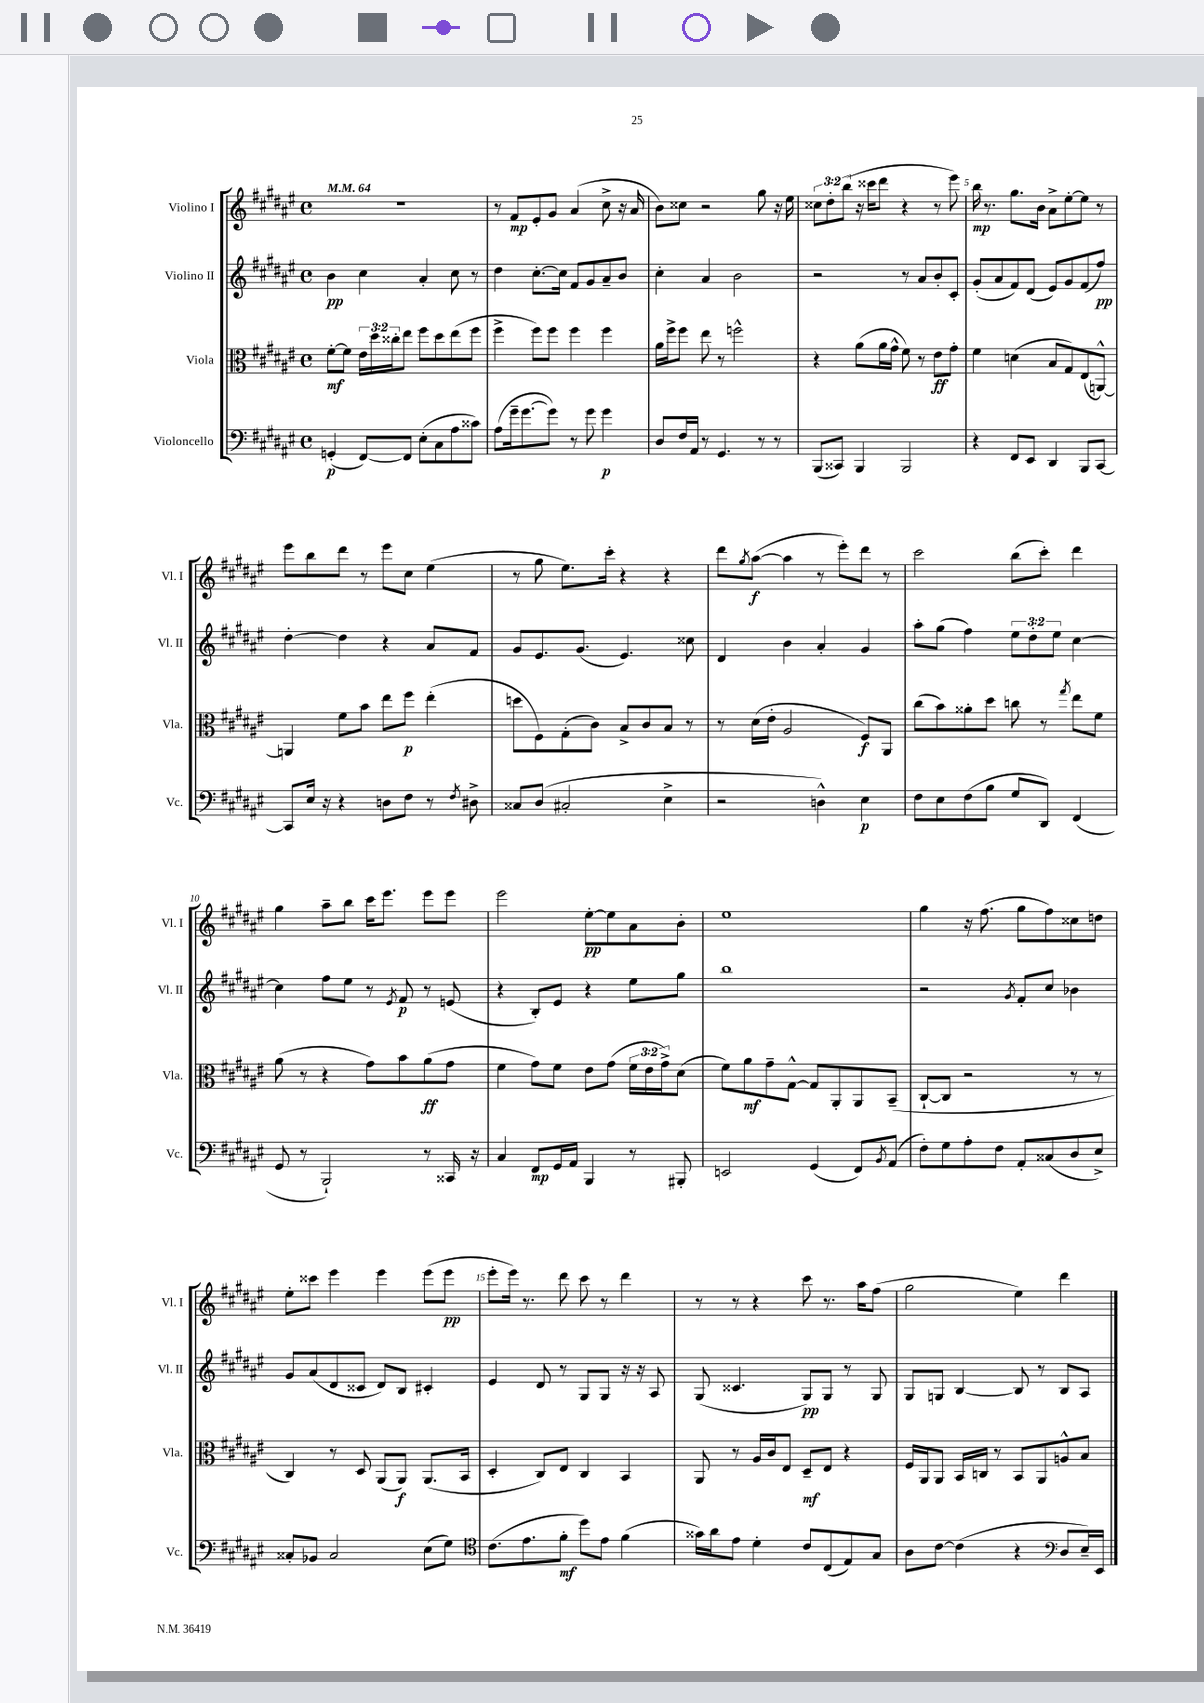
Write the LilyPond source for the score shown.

<<
\new StaffGroup <<
\new Staff = "s0" \with { instrumentName = "Violino I" shortInstrumentName = "Vl. I" } {
    \clef treble \key fis \major \defaultTimeSignature \time 4/4 \override Staff.TupletNumber.text = #tuplet-number::calc-fraction-text \tempo 4 = 64
    R1 |
    r8 fis'8\mp eis'8-. gis'8 ais'4( cis''8-> r16 ais'16 |
    b'8) cisis''8 r2 gis''8 r16 eis''16 |
    \tuplet 3/2 { cisis''8 dis''8-. b''8( } r16 cisis'''16 dis'''8 r4 r8 eis'''8) |
    b''16\mp r8. gis''8. b'16 ais'8-> eis''8~-. eis''8 r8 |
    eis'''8 b''8 dis'''8 r8 eis'''8 cis''8 eis''4( |
    r8 gis''8 eis''8.) cis'''16-. r4 r4 |
    dis'''8 \acciaccatura { gis''8 } ais''8~\f( ais''4 r8 eis'''8-.) dis'''8 r8 |
    cis'''2 b''8( cis'''8-.) dis'''4 |
    gis''4 ais''8-- b''8 cis'''16 eis'''8. eis'''8 eis'''8 |
    eis'''2 eis''8~-.\pp eis''8 ais'8 b'8-. |
    eis''1 |
    gis''4 r16 fis''8.( gis''8 fis''8) cisis''8 d''8 |
    eis''8-. cisis'''8 eis'''4 eis'''4 eis'''8( eis'''8\pp |
    eis'''8-. eis'''16) r8. dis'''8 cis'''8 r8 dis'''4 |
    r8 r8 r4 cis'''8 r8. ais''16 fis''8( |
    gis''2 eis''4) dis'''4 \bar "|." |
}
\new Staff = "s1" \with { instrumentName = "Violino II" shortInstrumentName = "Vl. II" } {
    \clef treble \key fis \major \defaultTimeSignature \time 4/4 \override Staff.TupletNumber.text = #tuplet-number::calc-fraction-text
    b'4\pp cis''4 ais'4-. cis''8 r8 |
    dis''4 cis''8.~-. cis''16 fis'8 gis'8 ais'8-- b'8 |
    cis''4-. ais'4 b'2 |
    r2 r8 ais'8 b'8-. cis'8-. |
    gis'8-.( ais'8 fis'8) dis'8( eis'8) gis'8 fis'8( fis''8\pp) |
    dis''4~-. dis''4 r4 ais'8 fis'8 |
    gis'8 eis'8. gis'8.( eis'4.) cisis''8 |
    dis'4 b'4 ais'4-. gis'4 |
    ais''8-. gis''8( fis''4) \tuplet 3/2 { eis''8 dis''8-. eis''8 } cis''4~ |
    cis''4 fis''8 eis''8 r8 \acciaccatura { eis'8 } fis'8\p r8 e'8( |
    r4 b8-.) eis'8 r4 eis''8 gis''8 |
    b''1 |
    r2 \acciaccatura { gis'8 } fis'8-. cis''8 bes'4 |
    gis'8 ais'8( dis'8 cisis'8 dis'8) b8 cis'4-. |
    eis'4 dis'8 r8 gis8 gis8 r16 r16 ais8 |
    gis8( cisis'4. gis8\pp) gis8 r8 gis8 |
    gis8 g8 b4~ b8 r8 b8 ais8 \bar "|." |
}
\new Staff = "s2" \with { instrumentName = "Viola" shortInstrumentName = "Vla." } {
    \clef alto \key fis \major \defaultTimeSignature \time 4/4 \override Staff.TupletNumber.text = #tuplet-number::calc-fraction-text
    fis'8~-.\mf fis'8 \tuplet 3/2 { eis'16 dis''16 cisis''16-. } eis''8 fis''8 dis''8 eis''8( fis''8 |
    fis''4-> fis''8) fis''8 fis''4 fis''4 |
    ais'16 fis''16-> fis''8 eis''8 r8 f''2-^ |
    r4 ais'8( ais'16 gis'16-^ fis'8) r8 eis'8\ff gis'8-. |
    fis'4 d'4( b8 gis8) eis8( a,8~-^) |
    a,4 fis'8 b'8 eis''8 fis''8\p eis''4-.( |
    d''8 fis8) gis8-.( cis'8) b8-> cis'8 b8 r8 |
    r8 dis'16( eis'16-. ais2 fis8\f) ais,8 |
    cis''8( b'8) aisis'8-. dis''8 c''8 r8 \acciaccatura { gis''8 } eis''8 fis'8 |
    ais'8( r8 r4 gis'8) b'8 ais'8\ff( gis'8 |
    fis'4 gis'8) fis'8 eis'8 gis'8( \tuplet 3/2 { fis'16 eis'16 gis'16->) } dis'8( |
    fis'8) ais'8\mf gis'8-- gis8~-^ gis8 ais,8-. ais,8 b,8--( |
    cis8~-! cis8 r2 r8 r8 |
    cis4) r8 dis8 ais,8( ais,8\f) ais,8.( b,16 |
    dis4-. cis8) eis8 cis4 b,4 |
    ais,8 r8 ais16 cis'16 eis8 dis8--\mf eis8 r4 |
    fis16 ais,16 ais,8 b,16 c16 r8 b,8 ais,8 a8-^ b8 \bar "|." |
}
\new Staff = "s3" \with { instrumentName = "Violoncello" shortInstrumentName = "Vc." } {
    \clef bass \key fis \major \defaultTimeSignature \time 4/4
    g,4-.\p( fis,8~) fis,8 eis8-.( cis8 ais8 cisis'8) |
    ais8( gis'16-- gis'8.~ gis'8) r8 gis'8 gis'4\p |
    dis8 fis16 ais,16 r8 gis,4. r8 r8 |
    b,,8( cisis,8) b,,4 b,,2 |
    r4 fis,8 eis,8 dis,4 b,,8 cis,8~ |
    cis,8 eis16 r16 r4 d8 fis8 r8 \acciaccatura { fis8 } dis8-> |
    cisis8 dis8( cis2-. eis4-> |
    r2 d4-^) eis4\p |
    fis8 eis8 fis8( b8 gis8 dis,8) fis,4( |
    gis,8 r8 b,,2-!) r8 cisis,16 r16 |
    cis4 fis,8\mp gis,16 ais,16 b,,4 r8 bis,,8-. |
    e,2 gis,4( fis,8) \acciaccatura { b,8 } ais,8( |
    fis8-.) gis8 ais8-. fis8 ais,8-. cisis8( dis8 eis8->) |
    cisis8-. bes,8 cisis2 eis8( gis8) |
    \clef tenor cis'8.( eis'8. fis'8-.\mf dis''8) eis'8 fis'4( |
    gisis'16) ais'16 eis'8 dis'4-. cis'8 cis8( eis8) gis8 |
    ais8 cis'8~ cis'4( r4 \clef bass dis8 eis16--) eis,16 \bar "|." |
}
>>
>>
\layout { \context { \Score \override BarNumber.break-visibility = ##(#f #t #t) barNumberVisibility = #(every-nth-bar-number-visible 5) } }
